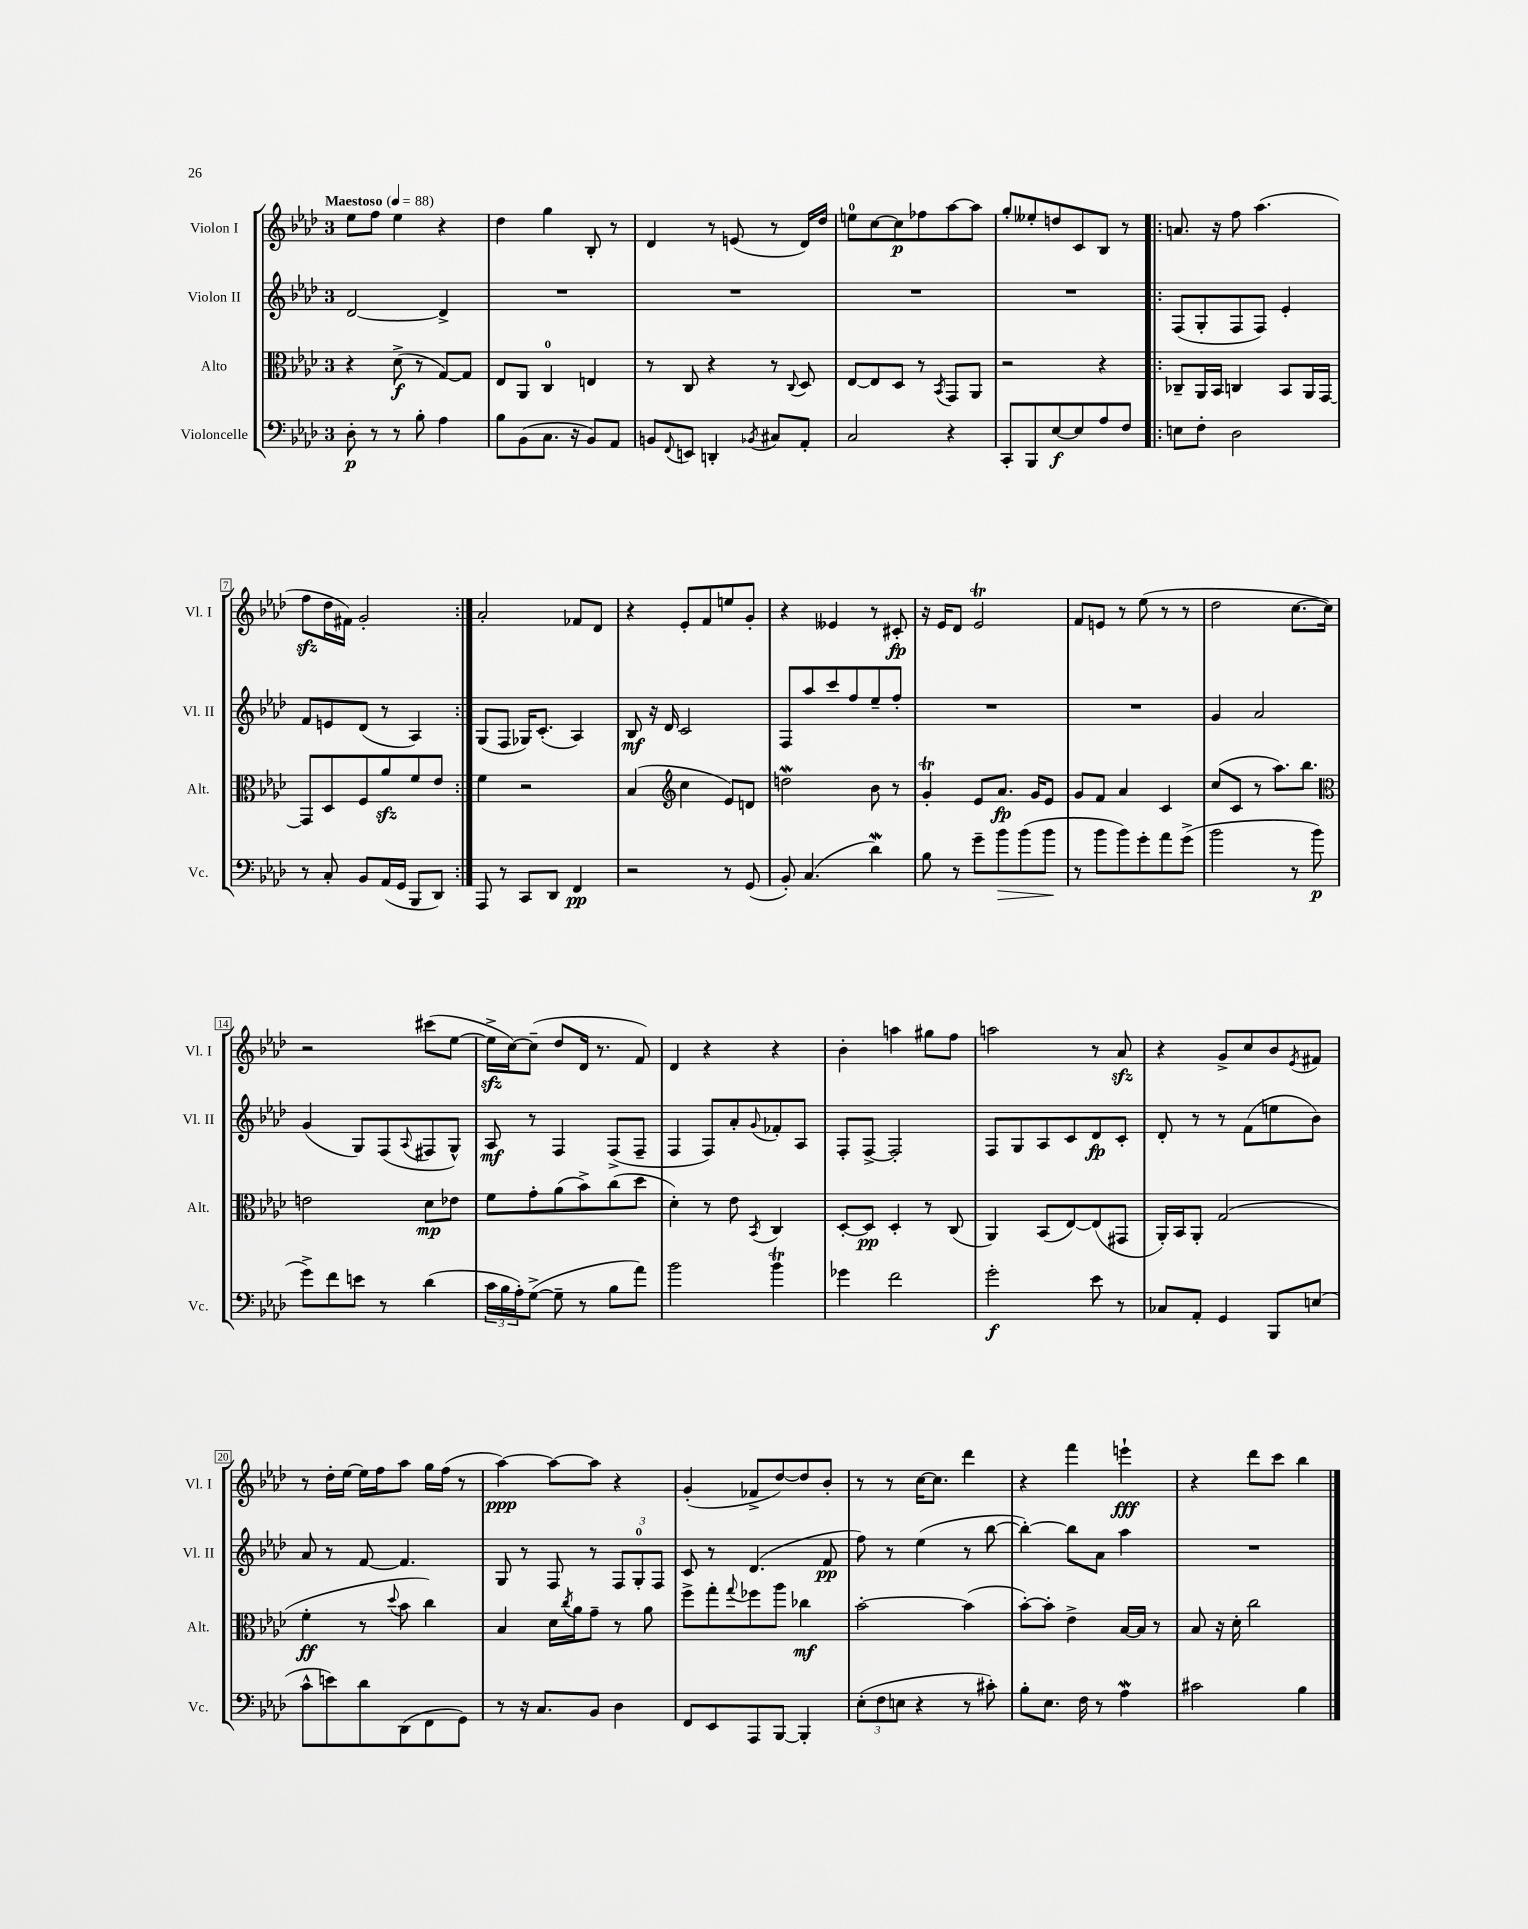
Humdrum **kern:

**kern	**kern	**kern	**kern
*staff4	*staff3	*staff2	*staff1
*clefF4	*clefC3	*clefG2	*clefG2
*k[b-e-a-d-]	*k[b-e-a-d-]	*k[b-e-a-d-]	*k[b-e-a-d-]
*M3/4	*M3/4	*M3/4	*M3/4
*MM88	*MM88	*MM88	*MM88
8D-'	4r	[2d-	8ee-
8r	.	.	8ff
8r	(8d-^	.	4ee-
8B-'	8r	.	.
4A-	[8G)	4d-^]	4r
.	8G]	.	.
=	=	=	=
8B-	8E-	2.r	4dd-
(8BB-	8AA-	.	.
8.C	4C	.	4gg
16r	.	.	.
8BB-)	4E	.	8B-'
8AA-	.	.	8r
=	=	=	=
8BB	8r	2.r	4d-
8qqFF	.	.	.
8EE	8C	.	.
4DD'	4r	.	8r
.	.	.	(8e
8qBB-	.	.	.
8C#	8r	.	8r
.	8qqC	.	.
8AA-'	8D-	.	16d-)
.	.	.	16dd-
=	=	=	=
2C	[8E-	2.r	8ee
.	8E-]	.	[8cc
.	8D-	.	8cc]
.	8r	.	8ff-
.	8qBB-	.	.
4r	8GG	.	[8aa-
.	8AA-	.	8aa-]
=	=	=	=
8CC'	2r	2.r	8gg'
8BBB-	.	.	8ee--'
[8E-	.	.	8dd
8E-]	.	.	8c
8A-	4r	.	8B-
8F	.	.	8r
=!|:	=!|:	=!|:	=!|:
8E	8C-~	(8F	8.a
8F'	16AA-	8G'	.
.	16BB-	.	16r
2D-	4C	8F	8ff
.	.	8F)	(4.aa-
.	8BB-	4e-'	.
.	16AA-	.	.
.	[16GG	.	.
=	=	=	=
8r	8GG]	8f	8ff
8C'	8D-	8e	16dd-
.	.	.	16f#)
8BB-	8F	(8d-	2g'
(16AA-	8a-	8r	.
16GG	.	.	.
8BBB-	8f	4A-)	.
8DD-)	8e-	.	.
=:|!	=:|!	=:|!	=:|!
8AAA-	4f	(8G	2a-'
8r	.	8F	.
8CC	2r	16G-)	.
.	.	(8.c'	.
8DD-	.	.	.
4FF	.	4A-)	8f-
.	.	.	8d-
=	=	=	=
2r	(4B-	8B-	4r
.	.	16r	.
.	.	16d-	.
*	*clefG2	*	*
.	4cc	2c	8e-'
.	.	.	8f
8r	8e-)	.	8ee
(8GG	8d	.	8g'
=	=	=	=
8BB-')	2dd	8F	4r
(4.C	.	8aa-	.
.	.	8ccc	4e--
.	.	8ff	.
4d-)	8b-	8ee-~	8r
.	8r	8ff'	8c#'
=	=	=	=
8B-	4g'	2.r	16r
.	.	.	16e-
8r	.	.	8d-
8g~	8e-	.	2e-
8b-	8.a-	.	.
(8b-	.	.	.
.	16g	.	.
8b-	8e-	.	.
=	=	=	=
8r	8g	2.r	8f
8b-	8f	.	8e
8b-)	4a-	.	8r
8g'	.	.	(8ee-
8a-	4c	.	8r
(8g^	.	.	8r
=	=	=	=
2b-	(8cc	4g	2dd-
.	8c	.	.
.	8r	2a-	.
.	8.aa-)	.	.
8r	.	.	[8.cc
.	8.bb-	.	.
8b-	.	.	.
.	.	.	16cc])
=	=	=	=
*	*clefC3	*	*
8g^)	2e	(4g	2r
8f	.	.	.
8e	.	8G)	.
8r	.	(8F	.
.	.	8qqA-	.
(4d-	8d-	8F#	(8ccc#
.	8e-	8G^^)	[8ee-
=	=	=	=
24c	8f	8A-	16ee-^]
24B-	.	.	.
.	.	.	[16cc)
24A-')	.	.	.
([8G^	8g'	8r	(8cc~]
8G~]	(8a-	4F	8dd-
8r	8b-^)	.	16d-
.	.	.	8.r
8B-	(8cc	(8F^	.
8a-)	8dd-	8F~	8f)
=	=	=	=
2b-	4d-')	4F	4d-
.	8r	8F)	4r
.	8e-	8a-'	.
.	8qBB-	8qqg	.
4b-	4C	8f-'	4r
.	.	8A-	.
=	=	=	=
4g-	[8D-'	8F'	4b-'
.	8D-]	[8F^	.
2f	4D-'	2F']	4aa
.	8r	.	8gg#
.	(8C	.	8ff
=	=	=	=
2g'	4AA-)	8F	2aa
.	.	8G	.
.	(8BB-	8A-	.
.	[8E-)	8c	.
8e-	(8E-]	8d-	8r
8r	8GG#	8c'	8a-
=	=	=	=
8C-	16AA-')	8d-'	4r
.	16BB-	.	.
8AA-'	8AA-'	8r	.
4GG	(2G	8r	8g^
.	.	(8f	8cc
8BBB-	.	8ee	8b-
.	.	.	8qe-
(8E	.	8b-)	8f#
=	=	=	=
8c^^	4f'	8a-	8r
8e)	.	8r	16dd-'
.	.	.	[16ee-
8d-	8r	[8f	16ee-]
.	.	.	16ff
.	8qqdd-	.	.
(8DD-	8b-	4.f]	8aa-
8FF	4cc)	.	16gg
.	.	.	(16ff
8GG)	.	.	8r
=	=	=	=
8r	4B-	8G	[4aa-)
16r	.	8r	.
8.C	.	.	.
.	16d-	8F	8aa-_
.	8qcc	.	.
.	16a-	.	.
8BB-	8g~	8r	8aa-]
4D-	8r	12F	4r
.	.	12G'	.
.	8a-	.	.
.	.	12F	.
=	=	=	=
8FF	8ff^	8c	(4g'
8EE-	8gg'	8r	.
.	8qqgg	.	.
8AAA-	8ff-	(4.d-	8f-^
[8BBB-	8aa-	.	[8dd-)
4BBB-']	4cc-	.	8dd-]
.	.	8f	8b-'
=	=	=	=
(12E-'	[2b-'	8ff)	8r
12F	.	.	.
.	.	8r	8r
12E	.	.	.
4r	.	(4ee-	[16cc
.	.	.	8.cc]
8r	(4b-]	8r	4ddd-
8c#')	.	[8bb-	.
=	=	=	=
8B-'	[8b-')	4bb-'_)	4r
8.E-	8b-']	.	.
.	4e-^	8bb-]	4fff
16F	.	.	.
8r	.	8a-	.
4A-	[16B-	4aa-	4eee`
.	16B-]	.	.
.	8r	.	.
=	=	=	=
2c#	8B-	2.r	4r
.	16r	.	.
.	16d-'	.	.
.	2cc	.	8ddd-
.	.	.	8ccc
4B-	.	.	4bb-
==	==	==	==
*-	*-	*-	*-
